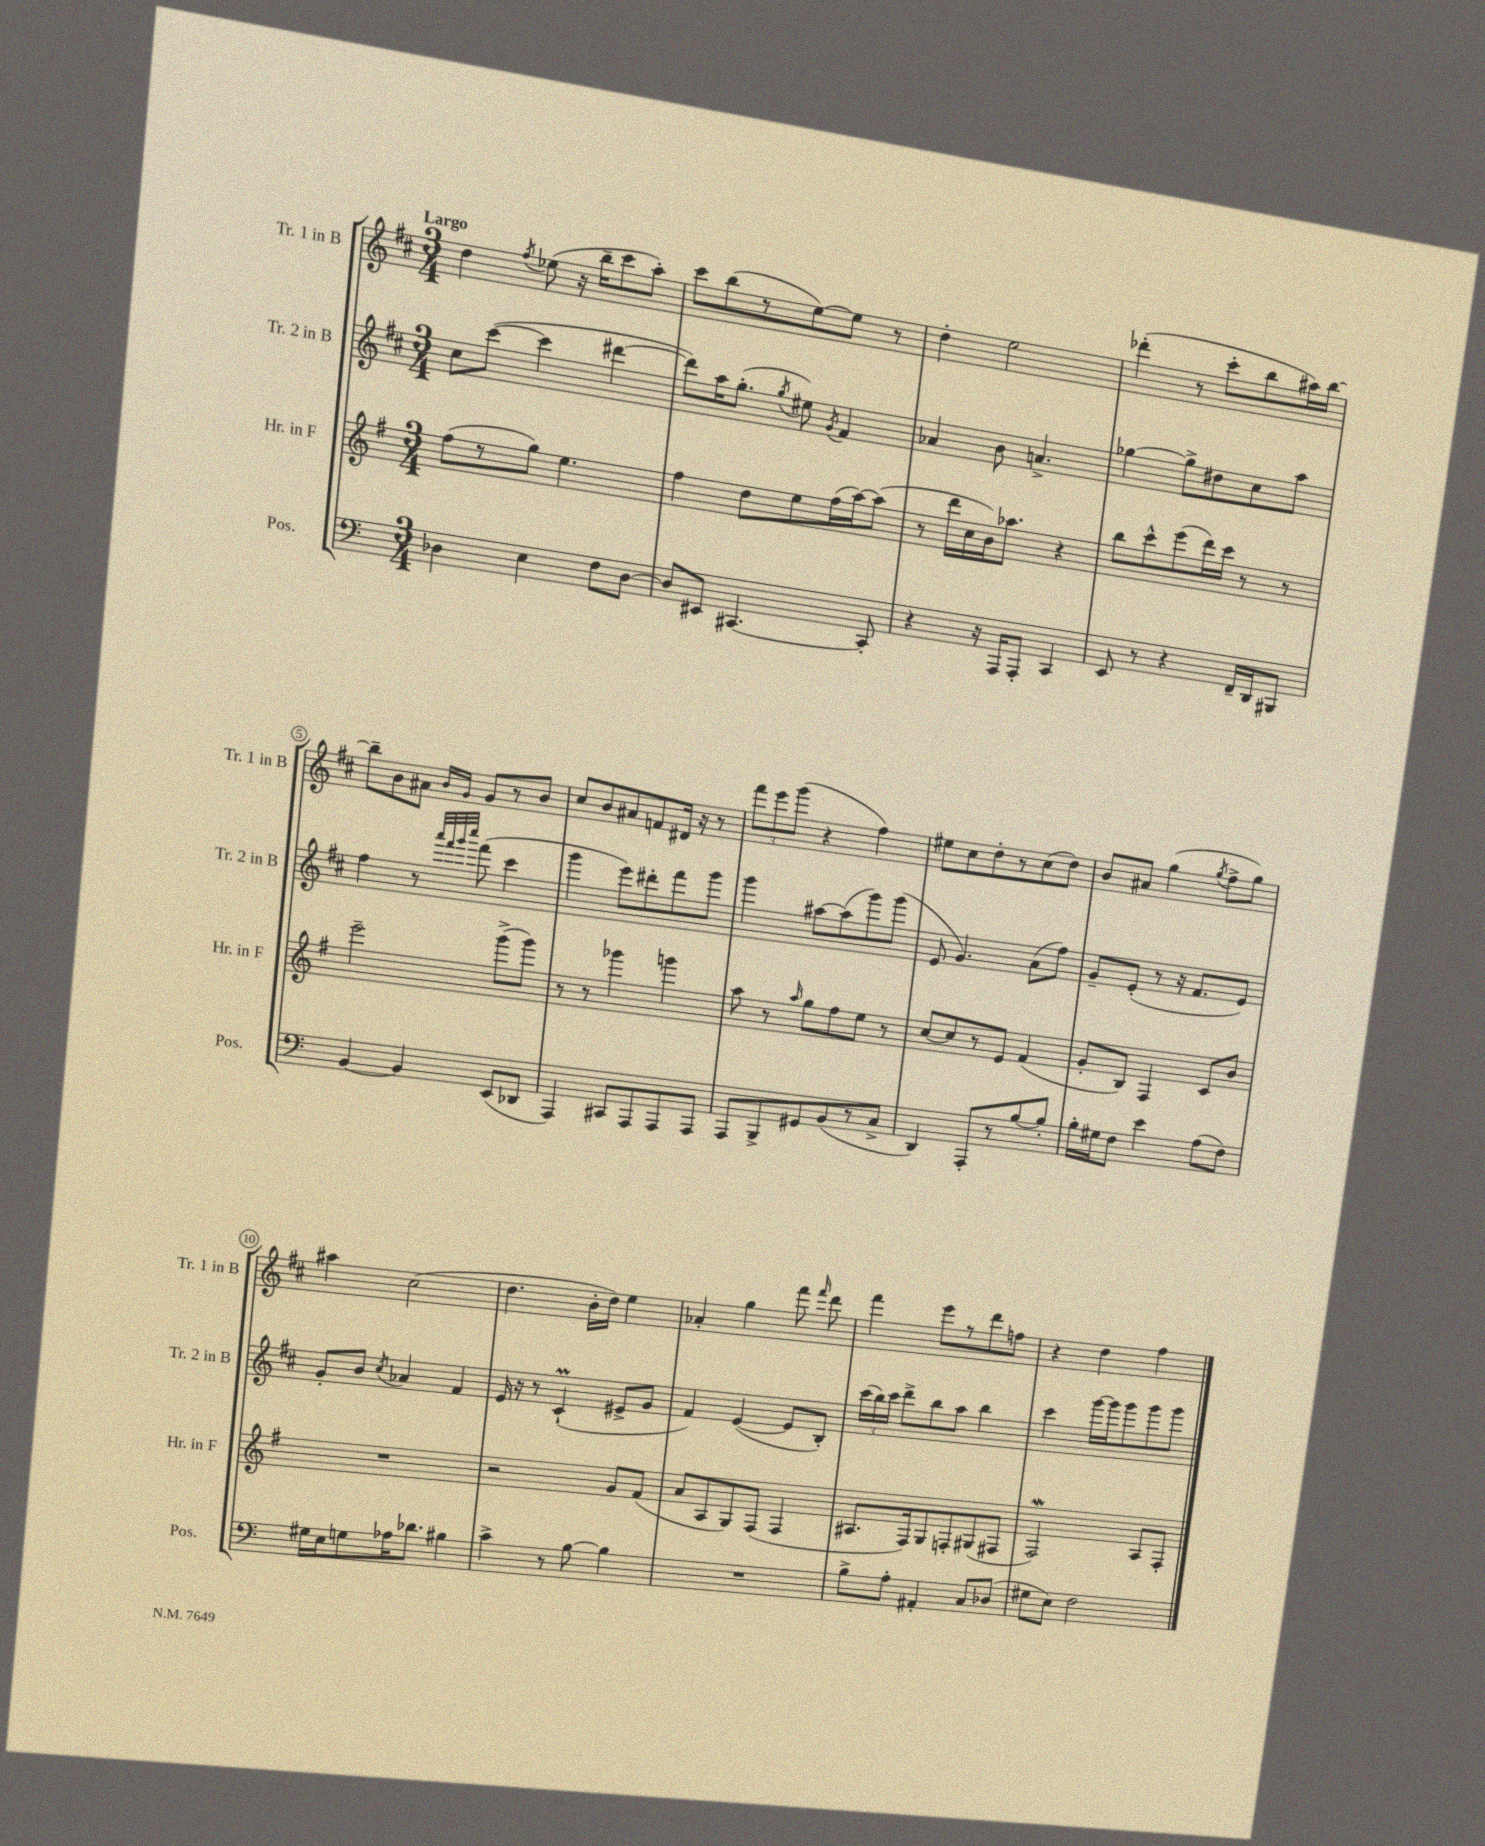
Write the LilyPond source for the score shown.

<<
\new StaffGroup <<
\new Staff = "s0" \with { instrumentName = "Tr. 1 in B" shortInstrumentName = "Tr. 1 in B" } {
    \clef treble \key d \major \numericTimeSignature \time 3/4 \tempo "Largo"
    \autoBeamOff d''4 \acciaccatura { fis''8 } ees''8( r16 b''16[-- cis'''8 a''8]-.) |
    cis'''8[ b''8( r8 e''8~) e''8] r8 |
    d''4-. e''2 |
    des'''4-.( r8 cis'''8[-. b''8 ais''16) b''16]~ |
    b''8[-- b'8 ais'8] \grace { b'16[ g'16] } g'8[ r8 b'8] |
    cis''8[ b'8 ais'8 f'8 dis'16] r16 r8 |
    \tuplet 3/2 { fis'''8[ e'''8 g'''8]( } r4 fis''4) |
    eis''8[ cis''8 d''8-. r8 cis''8( d''8]) |
    b'8[ ais'8] g''4( \acciaccatura { g''8 } fis''8[-> g''8]) |
    ais''4 cis''2( |
    d''4. b'16[-. d''16]) e''4 |
    aes'4-. g''4 fis'''8 \grace { fis'''16 } d'''8 |
    fis'''4 e'''8[ r8 d'''8 f''8] |
    r4 d''4 fis''4 \bar "|." |
}
\new Staff = "s1" \with { instrumentName = "Tr. 2 in B" shortInstrumentName = "Tr. 2 in B" } {
    \clef treble \key d \major \numericTimeSignature \time 3/4
    \autoBeamOff cis''8[ cis'''8]~( cis'''4 dis'''4~ |
    dis'''8[) a''16 g''8.]-.( \acciaccatura { g''8 } eis''8) \acciaccatura { g'8 } fis'4 |
    aes'4 b'8 a'4.-> |
    ges''4~ ges''8[-> dis''8 cis''8 a''8] |
    fis''4 r8 \grace { a'''32[ fis'''32 g'''32 cis''''32] } fis'''8( cis'''4 |
    g'''4 e'''8[) dis'''8-. fis'''8 g'''8] |
    g'''4 ais''8[~ ais''8( g'''8) g'''8]( |
    e'8 g'4.) a'8[( fis''8]) |
    g'8[-- e'8]-.( r8 r16 fis'8.[ e'8]) |
    g'8[-. b'8] \acciaccatura { cis''8 } aes'4 fis'4 |
    e'16 r16 r8 cis'4-!\prall( eis'8[-> g'8] |
    fis'4) e'4~( e'8[ b8]-.) |
    \tuplet 3/2 { cis'''16[( b''16) cis'''16] } d'''8[-> b''8 a''8] b''4 |
    cis'''4 g'''16[~ g'''16 g'''8 g'''8 g'''8] \bar "|." |
}
\new Staff = "s2" \with { instrumentName = "Hr. in F" shortInstrumentName = "Hr. in F" } {
    \clef treble \key g \major \numericTimeSignature \time 3/4
    \autoBeamOff fis''8[( r8 g''8]) e''4. |
    fis''4 d''8[ e''8 fis''16( a''16~) a''8]( |
    r8 d'''16[ c''16 b'16) aes''8.] r4 |
    b''8[ c'''8-^ e'''8( d'''16) c'''16] r8 r8 |
    e'''2-- g'''8[->( g'''8]) |
    r8 r8 ges'''4 g'''4 |
    a''8 r8 \grace { a''16 } g''8[ fis''8 e''8] r8 |
    c''8[~ c''8 r8 e'8] fis'4( |
    g'8[-. b8]) fis4 c'8[ b'8] |
    R2. |
    r2 g'8[ fis'8]( |
    a'8[ a8 g8) fis8]( fis4 |
    ais8.[ fis16) g8 f8-. gis8( fis8] |
    fis2\mordent) a8[ fis8]-. \bar "|." |
}
\new Staff = "s3" \with { instrumentName = "Pos." shortInstrumentName = "Pos." } {
    \clef bass \key c \major \numericTimeSignature \time 3/4
    \autoBeamOff des4 e4 f8[ des8]~ |
    des8[ eis,8] cis,4.~ cis,8-. |
    r4 r16 a,,16[ a,,8]-. c,4 |
    e,8 r8 r4 f,16[-- d,16 bis,,8] |
    b,4~ b,4 e,8[( des,8] |
    a,,4) cis,8[ a,,8 a,,8 a,,8] |
    a,,8[ b,,8-> gis,8 b,8( r8 c8]-> |
    d,4) a,,8[-. r8 b8~ b8]-. |
    b16[-. gis16 f8] e'4 a8[( f8]) |
    gis16[ e16 g8 aes16 des'8.] bis4 |
    c'4-> r8 b8~ b4 |
    R2. |
    b8[-> a8]-. ais,4-. c8[ des8]( |
    gis8[ e8]) f2 \bar "|." |
}
>>
>>
\layout { \context { \Score \override BarNumber.stencil = #(make-stencil-circler 0.1 0.3 ly:text-interface::print) } }
